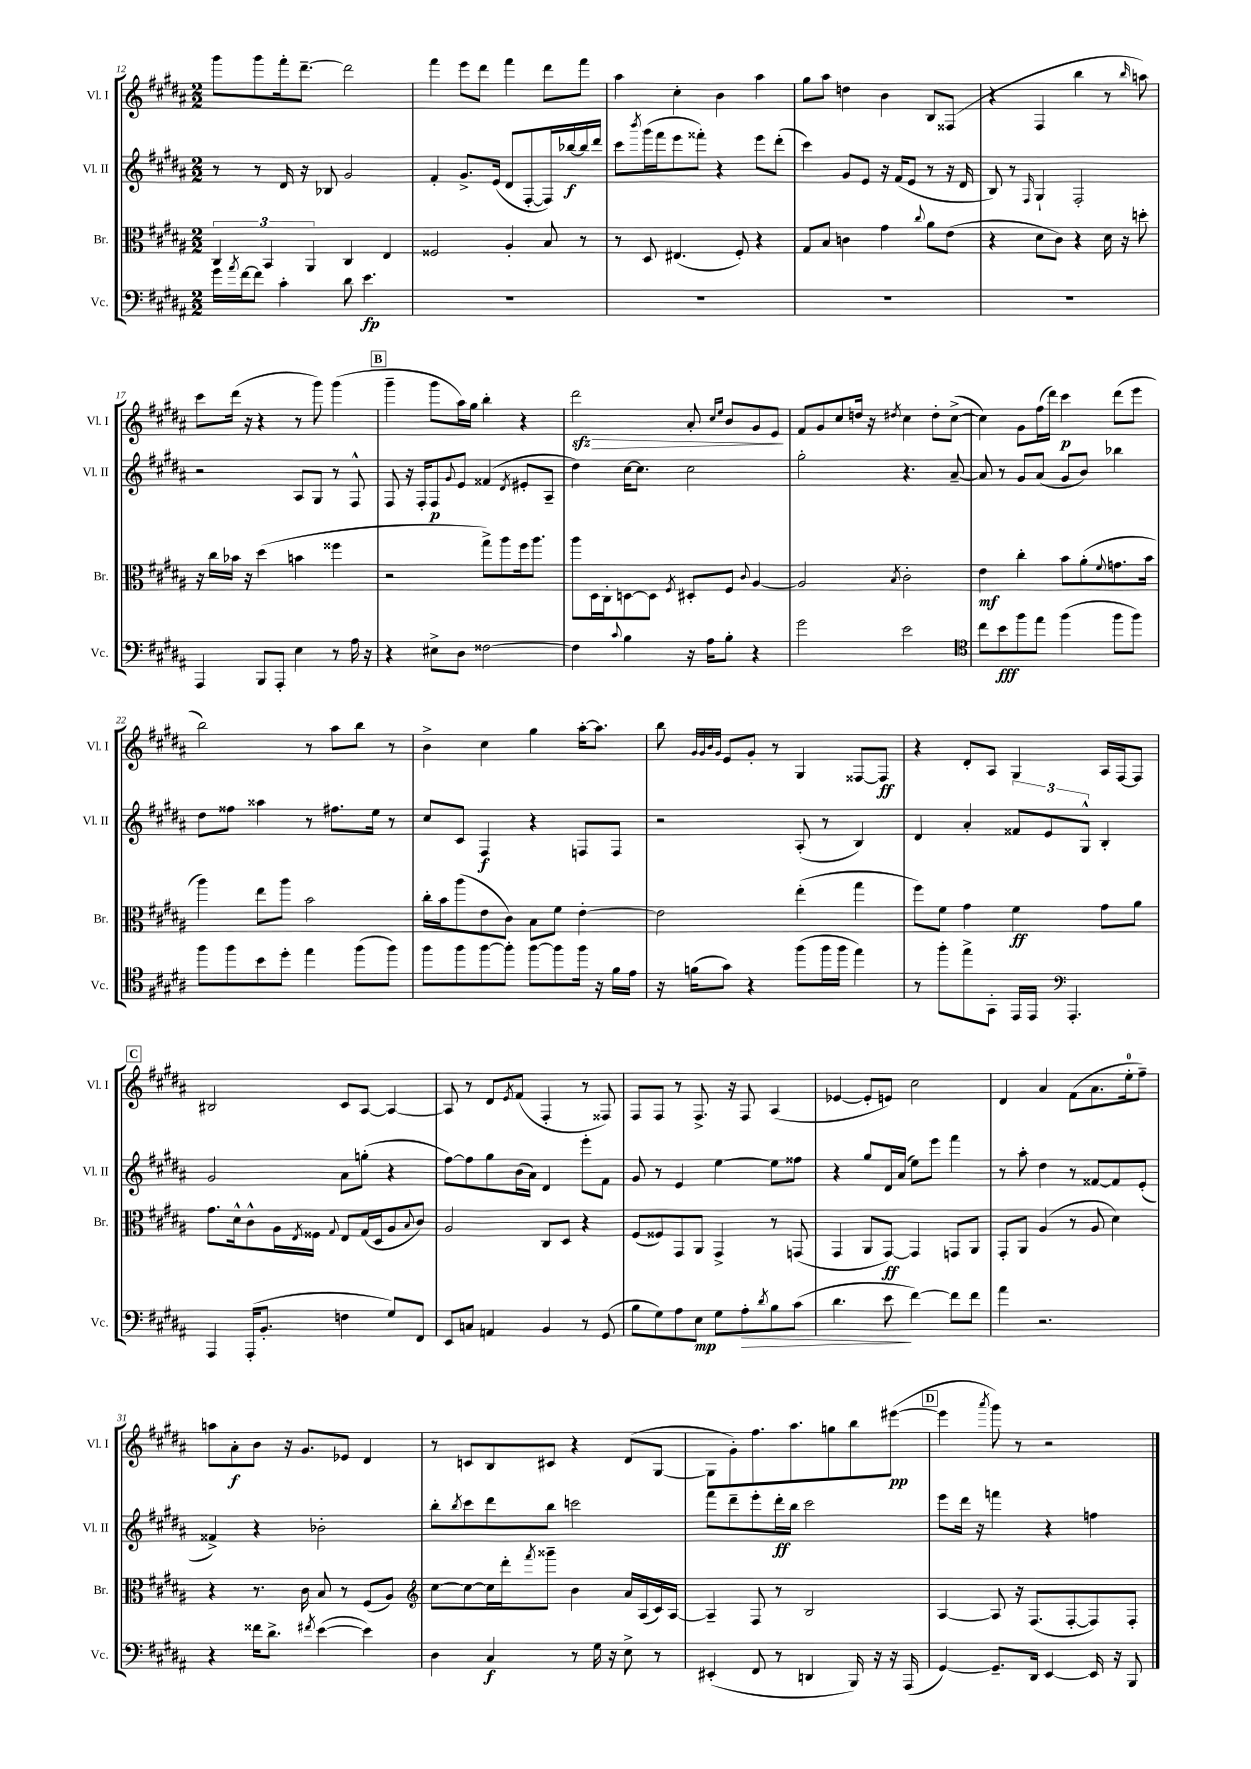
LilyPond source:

<<
\new StaffGroup <<
\new Staff = "s0" \with { instrumentName = "Vl. I" shortInstrumentName = "Vl. I" } {
    \clef treble \key b \major \numericTimeSignature \time 2/2
    gis'''8 gis'''8 fis'''16-. dis'''8.~-- dis'''2 |
    fis'''4 e'''8 dis'''8 fis'''4 dis'''8 fis'''8 |
    ais''4 cis''4-. b'4 ais''4 |
    gis''8 ais''8 d''4 b'4 b8 fisis8( |
    r4 fis4 b''4 r8 \grace { b''16 } a''8) |
    cis'''8 dis'''16( r16 r4 r8 gis'''8) gis'''4( |
    \mark \markup { \box "B" } gis'''4-- gis'''8 ais''16) gis''16 b''4-. r4 |
    dis'''2\sfz\> ais'8-. \grace { cis''16 e''16 } b'8 gis'8 e'8\! |
    fis'8 gis'8 cis''8 d''16 r16 \acciaccatura { dis''8 } cis''4 dis''8-. cis''8~->( |
    cis''4) gis'8 fis''16( dis'''16) cis'''4\p dis'''8( e'''8 |
    b''2) r8 ais''8 b''8 r8 |
    b'4-> cis''4 gis''4 ais''16~-. ais''8. |
    b''8 \grace { gis'32 gis'32 b'32 gis'32 } e'8 gis'8-. r8 gis4 fisis8~ fisis8\ff |
    r4 dis'8-. ais8 gis4 ais16 fis16~ fis8 |
    \mark \markup { \box "C" } bis2 cis'8 ais8~ ais4~ |
    ais8 r8 dis'8 \acciaccatura { e'8 } fis'8( fis4-. r8 fisis8) |
    fis8 fis8 r8 fis8.-> r16 fis8 ais4( |
    ees'4~ ees'8-. e'8) cis''2 |
    dis'4 ais'4 fis'8( ais'8. e''16-0-. fis''8--) |
    a''8 ais'8-.\f b'8 r16 gis'8. ees'8 dis'4 |
    r8 c'8 b8 cis'8 r4 dis'8( gis8~ |
    gis8 gis'8-.) fis''8. ais''8. g''8 b''8 eis'''8~\pp( |
    \mark \markup { \box "D" } eis'''4 \acciaccatura { ais'''8 } gis'''8) r8 r2 \bar "|." |
}
\new Staff = "s1" \with { instrumentName = "Vl. II" shortInstrumentName = "Vl. II" } {
    \clef treble \key b \major \numericTimeSignature \time 2/2
    r8 r8 dis'16 r16 bes8 gis'2 |
    fis'4-. gis'8.-> e'16( dis'8 fis8~-. fis16) bes''16~\f bes''16 dis'''16 |
    cis'''8 \acciaccatura { b'''8 } gis'''16( fis'''16 e'''8 fisis'''8-.) r4 e'''8 dis'''8-.( |
    cis'''4) gis'8 e'8 r16 fis'16( e'8 r8 r16 dis'16 |
    b8) r8 \grace { fis16 } gis4-! fis2-. |
    r2 ais8 gis8 r8 fis8-^ |
    \mark \markup { \box "B" } fis8 r16 fis16-. fis8\p \appoggiatura { gis'8 } e'8 fisis'4( \acciaccatura { dis'8 } eis'8-. ais8-- |
    dis''4) cis''16~ cis''8. cis''2 |
    gis''2-. r4. ais'8~-- |
    ais'8 r8 gis'8 ais'8( gis'8 b'8) bes''4 |
    dis''8 fisis''8 aisis''4 r8 fis''8. e''16 r8 |
    cis''8 cis'8 fis4\f r4 f8 f8 |
    r2 ais8-.( r8 b4) |
    dis'4 ais'4-. \tuplet 3/2 { fisis'8 e'8 gis8-^ } b4-. |
    \mark \markup { \box "C" } gis'2 ais'8 g''8-.( r4 |
    fis''8~) fis''8 gis''8 b'16( ais'16) dis'4 e'''8-. fis'8 |
    gis'8 r8 e'4 e''4~ e''8 fisis''8 |
    r4 gis''8 dis'16 ais'16( e''8) e'''8 fis'''4 |
    r8 ais''8-. dis''4 r8 fisis'8~ fisis'8 e'8-.( |
    fisis'4->) r4 bes'2-. |
    b''8-. \acciaccatura { b''8 } cis'''8 dis'''8 b''8 c'''2 |
    fis'''8 dis'''8-- e'''8-. dis'''16-.\ff b''16 cis'''2 |
    \mark \markup { \box "D" } e'''8 dis'''16 r16 f'''4 r4 f''4 \bar "|." |
}
\new Staff = "s2" \with { instrumentName = "Br." shortInstrumentName = "Br." } {
    \clef alto \key b \major \numericTimeSignature \time 2/2
    \tuplet 3/2 { cis4 b,4 ais,4 } cis4 e4 |
    fisis2 ais4-. b8 r8 |
    r8 dis8 eis4.( fis8-.) r4 |
    gis8 b8 c'4 gis'4 \appoggiatura { cis''8 } ais'8 e'8( |
    r4 dis'8 cis'8) r4 dis'16 r16 d''8-. |
    r16 cis''16 bes'16 r16 dis''4( b'4 fisis''4 |
    \mark \markup { \box "B" } r2 gis''8->) ais''8 fis''16 ais''8. |
    ais''8 dis16 cis16-. d8~ d8 \acciaccatura { fis8 } dis8-. fis8 \appoggiatura { cis'8 } ais4~ |
    ais2 \acciaccatura { b8 } cis'2-. |
    e'4\mf cis''4-. b'8 ais'8-.( \appoggiatura { fis'8 } g'8. b'16 |
    ais''4) e''8 ais''8 b'2 |
    cis''16-. b'16 ais''8( e'8 cis'8) b8 fis'8 e'4~-. |
    e'2 e''4-.( gis''4 |
    fis''8) fis'8 gis'4 fis'4\ff gis'8 ais'8 |
    \mark \markup { \box "C" } gis'8. dis'16-^ cis'8-^ ais16 \acciaccatura { e8 } fisis16 \appoggiatura { gis8 } e8 gis16( dis16 ais8 \appoggiatura { b8 } cis'8) |
    ais2 cis8 dis8 r4 |
    fis8( fisis8) gis,8 ais,8 gis,4-> r8 g,8( |
    gis,4 ais,8 gis,8~\ff) gis,4 g,8 ais,8 |
    gis,8-. ais,8 ais4( r8 ais8 dis'4) |
    r4 r8. cis'16 b8 r8 fis8( ais8) |
    \clef treble cis''8~ cis''8~ cis''16 dis'''16-. \acciaccatura { fis'''8 } gisis'''8-- b'4 ais'16 ais16( cis'16) ais16~ |
    ais4-- fis8 r8 b2 |
    \mark \markup { \box "D" } ais4~ ais8 r16 fis8.( fis8~-. fis8) fis8-. \bar "|." |
}
\new Staff = "s3" \with { instrumentName = "Vc." shortInstrumentName = "Vc." } {
    \clef bass \key b \major \numericTimeSignature \time 2/2
    gis'16 \acciaccatura { ais'8 } fis'16~ fis'8 cis'4-. dis'8 e'4.\fp |
    R1 |
    R1 |
    R1 |
    R1 |
    ais,,4 b,,8 ais,,8-. e4 r8 ais16 r16 |
    \mark \markup { \box "B" } r4 eis8-> dis8 fisis2~ |
    fisis4 \appoggiatura { cis'8 } b4 r16 ais16 b8-. r4 |
    gis'2 e'2 |
    \clef tenor cis''8 b'8\fff fis''8 e''8 fis''4( fis''8 fis''8) |
    fis''8 fis''8 b'8 dis''8-. e''4 fis''8( fis''8) |
    fis''8 fis''8 fis''8~ fis''8-. fis''8~ fis''8 fis''16 r16 fis'16 e'16 |
    r16 f'16( gis'8) r4 fis''8( fis''16 fis''16 e''4) |
    r8 fis''8-. e''8-> gis,8-. e,16 e,16 \clef bass ais,,4.-. |
    \mark \markup { \box "C" } ais,,4 ais,,16-.( b,8.-. f4 gis8) fis,8 |
    e,8 c8 a,4 b,4 r8 gis,8( |
    b8 gis8) ais8 e8\mp gis8 ais8-.\> \acciaccatura { dis'8 } b8 cis'8( |
    dis'4. e'8\! fis'4~) fis'8 fis'8 |
    ais'4 r2. |
    r4 fisis'16 dis'8.-> \acciaccatura { fis'8 } e'4~( e'4) |
    dis4 cis4\f r8 gis16 r16 e8-> r8 |
    eis,4-.( fis,8 r8 d,4 b,,16) r16 r16 ais,,16( |
    \mark \markup { \box "D" } gis,4~) gis,8.-- dis,16 e,4~ e,16 r16 b,,8 \bar "|." |
}
>>
>>
\layout { \context { \Score currentBarNumber = #12 } }
